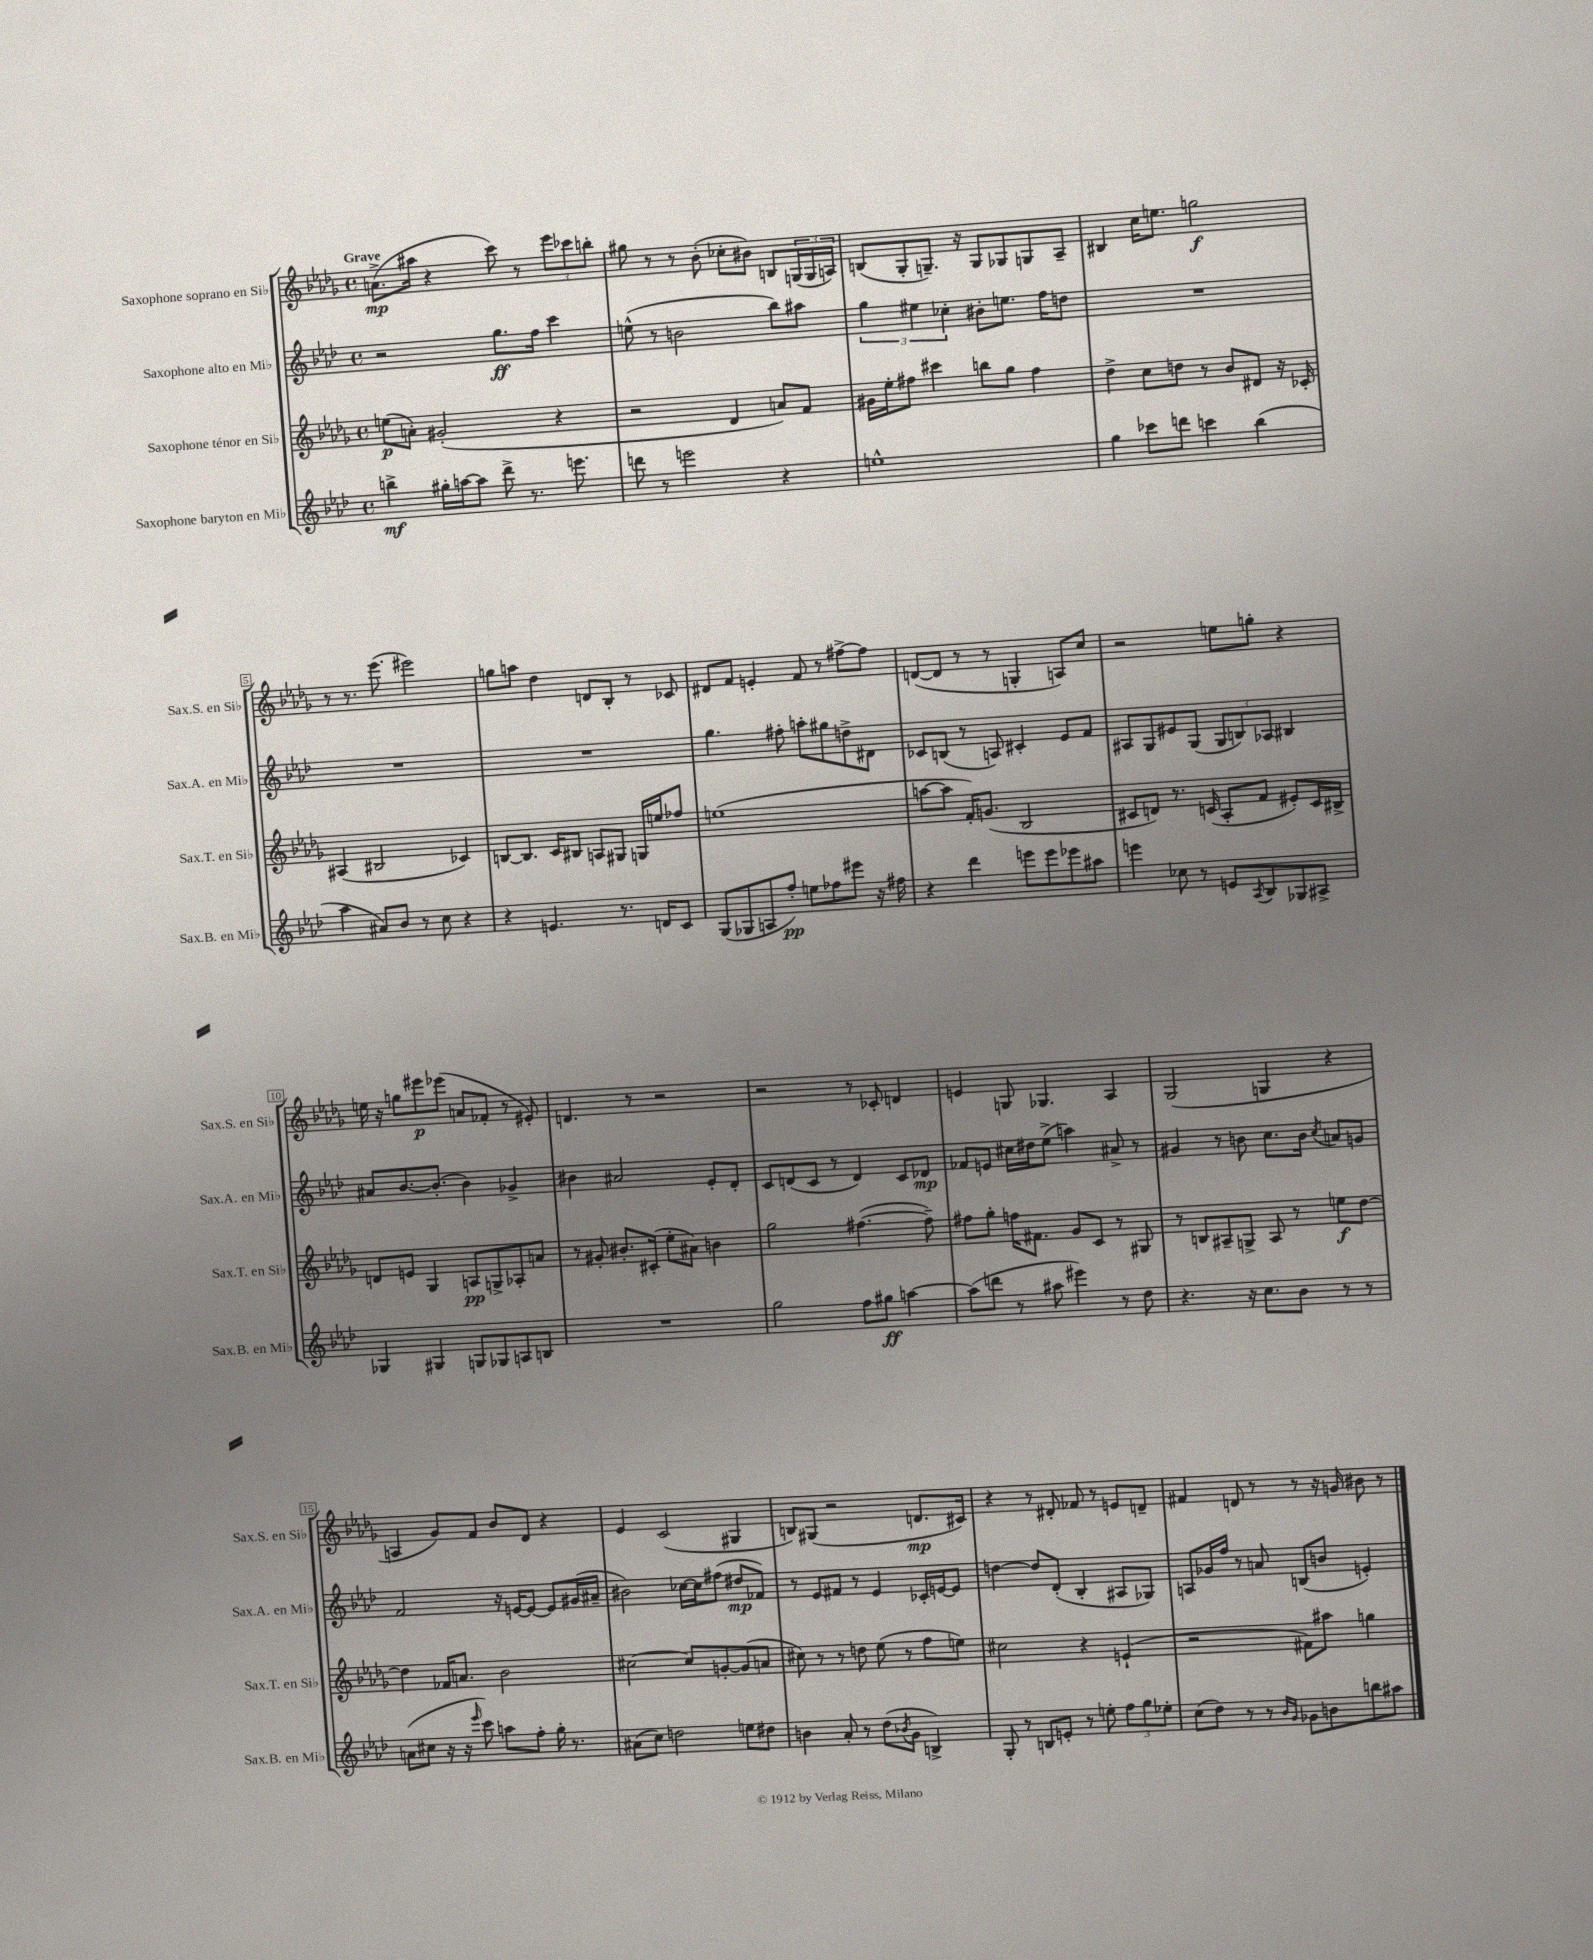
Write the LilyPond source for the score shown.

<<
\new StaffGroup <<
\new Staff = "s0" \with { instrumentName = "Saxophone soprano en Sib" shortInstrumentName = "Sax.S. en Sib" } {
    \clef treble \key des \major \defaultTimeSignature \time 4/4 \tempo "Grave"
    a'8.->\mp( ais''16 r4 c'''8) r8 \tuplet 3/2 { ees'''8 ces'''8 b''8-. } |
    gis''8 r8 r8 bes'8-.( ces''8-. bis'8) b8 \tuplet 3/2 { g16( g16 a16) } |
    b8( ges8-. g8.--) r16 g8 ges8 g8 aes8-- |
    bis4 c''16 e''8. g''2\f |
    r8 r8. ees'''8.( eis'''2) |
    g''8 a''8 des''4 d'8 bes8-. r8 ces'8 |
    dis'8 f'8 e'4-. f'8 r8 fis''8~-> fis''8 |
    d'8~( d'8 r8 r8 g4-. a8) c''8 |
    r2 e''8 g''8-. r4 |
    e''16 r16 g''8 eis'''8\p ees'''8( a'8 fes'8-. r8 eis'8-.) |
    d'4. r8 r2 |
    r2 r8 ces'8-. d'4 |
    e'4 g8 ges4. aes4 |
    ges2( g4 r4 |
    a4 ges'8) f'8 bes'8 des'8 r4 |
    ees'4 c'2( gis4 |
    b8) gis8( r2 d'8.\mp cis'16) |
    r4 r8 dis'8-. fes'8 r8 e'8 d'8-- |
    fis'4 d'8 r8 r8 r16 g'16 bis'8 r8 \bar "|." |
}
\new Staff = "s1" \with { instrumentName = "Saxophone alto en Mib" shortInstrumentName = "Sax.A. en Mib" } {
    \clef treble \key aes \major \defaultTimeSignature \time 4/4
    r2 g''8.\ff f''16 c'''4 |
    e''8-^( r8 b'2 bes''8) ais''8 |
    \tuplet 3/2 { g''4 eis''4 ces''4-. } bis'8-. e''8. f''16 d''8 |
    R1 |
    R1 |
    R1 |
    g''4. fis''8-. a''8-. gis''8 d''8-> dis'8 |
    ces'8 b8( r8 a8) cis'4-. ees'8 f'8 |
    ais8 g8 eis'8 g8( \tuplet 3/2 { g8 b8) aes8 } bis4 |
    ais'8 bes'8.~ bes'8.-.( bes'4) ges'4-> |
    bis'4 ais'2 ees'8-. des'8-. |
    c'8 d'8( c'8 r8 d'4) c'8 des'8\mp |
    fes'8 e'8 cis''16 dis''16 ees''8->( a''4) ais'8-> r8 |
    gis'4 r8 b'8 c''8. b'16 \acciaccatura { c''8 } a'8 g'8 |
    f'2 r16 e'16~ e'8~ e'8 gis'16( ais'16-- |
    bis'2) ces''16~ ces''16 fis''8( dis''8\mp fes'8) |
    r8 ees'8 fis'8 r8 ees'4 ces'16-. e'16~ e'8 |
    d''4~ d''8 des'8-.( bes4-. ais8 ges8) |
    a8 ges'16 f''16 r8 a'8 b8( b'8 e'4-.) \bar "|." |
}
\new Staff = "s2" \with { instrumentName = "Saxophone ténor en Sib" shortInstrumentName = "Sax.T. en Sib" } {
    \clef treble \key des \major \defaultTimeSignature \time 4/4
    e''8\p( a'8-.) gis'2-.( r4 |
    r2 des'4 a'8) f'8 |
    gis'16 ees''16-. fis''8 cis'''4 b''8 ges''8 fis''4 |
    des''4-> c''8 d''8 r8 bes'8 dis'8 r16 ces'16-. |
    ais4( bis2 ces'4) |
    b8~ b8. c'16 bis8 a8 gis8 g16 e''16 fes''8 |
    e''1( |
    a''8~ a''8 f'16-.) g'8.( bes2 |
    cis'8 d'8) r8. c'16( aes8-. f'8 eis'8-.) c'16 bis16-> |
    d'8 e'8 ges4 a8\pp g8-> aes8-. a'8 |
    r8 gis'8-. bis'8.-. cis'16-.( ees''8-. ais'8) b'4 |
    ges''2 fis''4.~( fis''8--) |
    fis''8 ges''8-. f''16 fis'8. ges'8 c'8 r8 gis8 |
    r8 b8 ais8-- g8-> ais8 r8 e''8\f des''8~ |
    des''4 fes'16 a'8. bes'2 |
    cis''2~ cis''8 g'8~-. g'8( a'8 |
    cis''8) r8 r8 d''8 ees''8( r8 f''8 e''8) |
    cis''2 r4 e'4-!( |
    r2 fis'8) ais''8 g''4 \bar "|." |
}
\new Staff = "s3" \with { instrumentName = "Saxophone baryton en Mib" shortInstrumentName = "Sax.B. en Mib" } {
    \clef treble \key aes \major \defaultTimeSignature \time 4/4
    b''4->\mf gis''16-. a''16~ a''8 des'''8-> r8. e'''8. |
    d'''8 r8 e'''2 r4 |
    e''1-^ |
    g''4 ces'''8 d'''8 c'''4 bes''4( |
    aes''4 ais'8) bes'8 r8 c''8 r4 |
    r4 e'4. r8. d'16 c'8 |
    g8( ges8 a8 f''8-.\pp) e''8 fes''8 eis'''8 r16 fis''16 |
    r4 des'''4 e'''8 e'''8 ees'''8 ais''8 |
    e'''4 ces''8 r8 e'8 \acciaccatura { aes8 } bes8 ges8 ais8-> |
    ges4 gis4 g8 ges8 a8 b8 |
    R1 |
    g''2 f''8 gis''8\ff a''4~ |
    a''8( d'''8 r8 ais''8 eis'''4) r8 des''8 |
    r4. r16 c''8. bes'8 r8 r8 |
    a'8( cis''8 r16 r16 \grace { ees'''16 } c'''8) a''8 f''8-. g''16-. r8. |
    ais'8( c''8) d''2 e''8 dis''8 |
    b'4 aes'8-. r8 des''8( \acciaccatura { bes'8 } g'8 b4->) |
    g8-. r8 b8 e'8-. r8 e''8-. \tuplet 3/2 { f''8 g''8 ees''8-. } |
    c''8( des''8) r8 r8 \grace { bes'16 g'16 } ges'8 b'8 b''8 ais''8 \bar "|." |
}
>>
>>
\layout { \context { \Score \override BarNumber.stencil = #(make-stencil-boxer 0.1 0.3 ly:text-interface::print) } }
